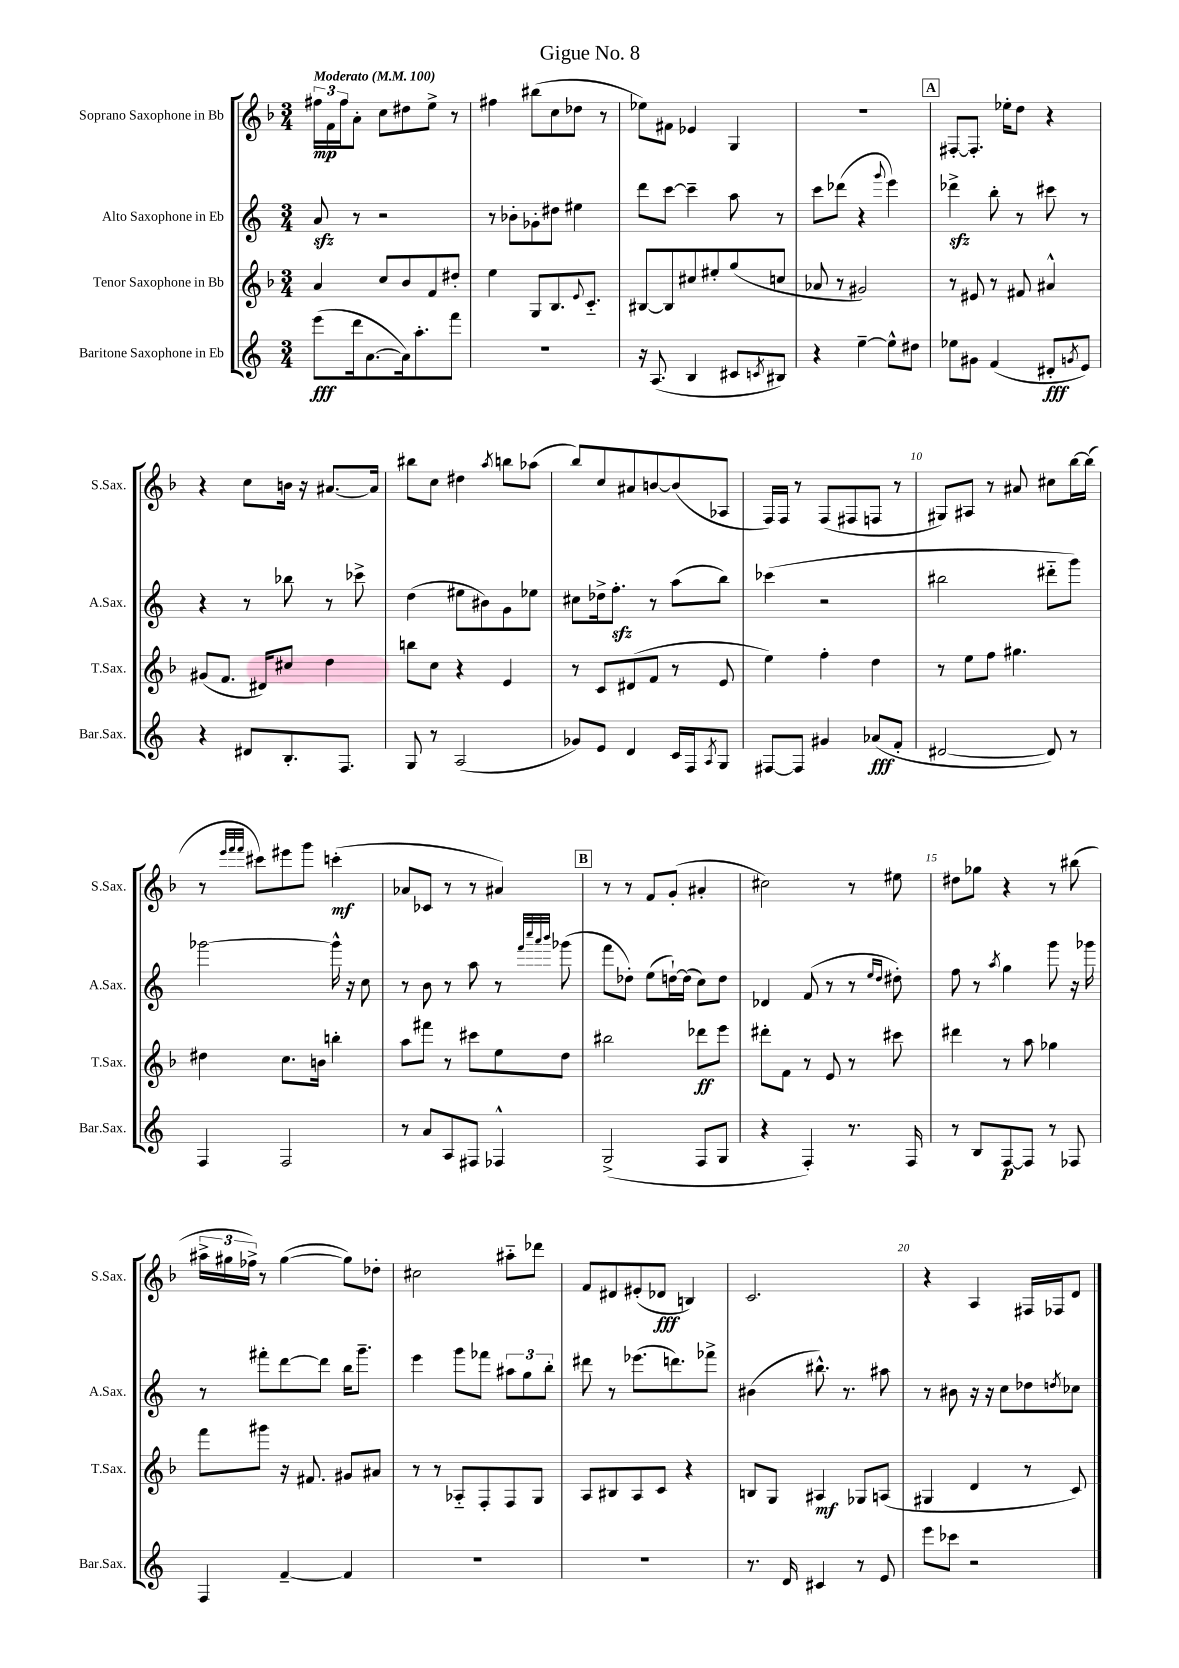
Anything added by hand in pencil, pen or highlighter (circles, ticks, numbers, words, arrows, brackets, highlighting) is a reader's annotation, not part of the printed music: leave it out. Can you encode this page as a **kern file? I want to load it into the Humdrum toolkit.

**kern	**dynam	**kern	**dynam	**kern	**kern	**dynam
*part4	*part4	*part3	*part3	*part2	*part1	*part1
*staff4	*staff4	*staff3	*staff3	*staff2	*staff1	*staff1
*I"Baritone Saxophone in Eb	*	*I"Tenor Saxophone in Bb	*	*I"Alto Saxophone in Eb	*I"Soprano Saxophone in Bb	*
*I'Bar.Sax.	*	*I'T.Sax.	*	*I'A.Sax.	*I'S.Sax.	*
*clefG2	*	*clefG2	*	*clefG2	*clefG2	*
*k[]	*	*k[b-]	*	*k[]	*k[b-]	*
*M3/4	*	*M3/4	*	*M3/4	*M3/4	*
*MM100	*	*MM100	*	*MM100	*MM100	*
=1	=1	=1	=1	=1	=1	=1
!	!	!	!	!	!LO:TX:a:B:t=Moderato	!
(8eee\L	fff	4a/	.	8azz/	24ff#X\LL	mp
.	.	.	.	.	24f\	.
.	.	.	.	.	24ff#\J	.
16ddd\k	.	.	.	8r	8a'\J	.
[8.a\	.	.	.	.	.	.
.	.	8cc/L	.	2r	8cc\L	.
16a\k])	.	8b-/	.	.	8dd#X\	.
8.aa'\	.	.	.	.	.	.
.	.	8f/	.	.	8ee^\J	.
8fff\J	.	8dd#X'/J	.	.	8r	.
=2	=2	=2	=2	=2	=2	=2
2.r	.	4ee\	.	8r	4ff#X\	.
.	.	.	.	8b-X'\L	.	.
.	.	8G/L	.	8g-X'\	(8bb#X\L	.
.	.	8.B-/	.	8dd#X\J	8cc\	.
.	.	.	.	4ee#X\	8dd-X\J	.
.	.	8qqe/	.	.	.	.
.	.	8.c/J	.	.	.	.
.	.	.	.	.	8r	.
=3	=3	=3	=3	=3	=3	=3
16r	.	[8B#X/L	.	8ddd\L	8ee-X\L)	.
(8.A/	.	.	.	.	.	.
.	.	8B#/]	.	[8ccc\J	8f#X\J	.
4B/	.	8cc#X/	.	4ccc~\]	4e-X/	.
.	.	8ee#X'/	.	.	.	.
8c#X/L	.	(8gg/	.	8aa\	4G/	.
8qcn/	.	.	.	.	.	.
8B#X/J)	.	8ccn/J	.	8r	.	.
=4	=4	=4	=4	=4	=4	=4
4r	.	8a-X/	.	8ccc\L	2.r	.
.	.	8r	.	(8ddd-X\J	.	.
[4ee~\	.	2g#X/)	.	4r	.	.
.	.	.	.	8qqggg/	.	.
8ee^^\L]	.	.	.	4eee\)	.	.
8dd#X\J	.	.	.	.	.	.
!!LO:REH:place=s1:t=A
=5	=5	=5	=5	=5	=5	=5
8ee-X\L	.	8r	.	4ddd-Xzz^\	[8F#X'/L	.
8g#X\J	.	8e#X/	.	.	8.F#'/J]	.
(4f/	.	8r	.	8bb'\	.	.
.	.	.	.	.	16ee-X'\KL	.
.	.	8f#X/	.	8r	8dd\J	.
8d#X'/L	fff	4a#X^^/	.	8ccc#X\	4r	.
8qgn/	.	.	.	.	.	.
8e/J)	.	.	.	8r	.	.
!!LO:LB:g=z
=6	=6	=6	=6	=6	=6	=6
4r	.	(8g#X/L	.	4r	4r	.
.	.	8.f/J	.	.	.	.
8d#X/L	.	.	.	8r	8cc\L	.
.	.	16d#X/KL)	.	.	.	.
8.B'/	.	8cc#X/J	.	8bb-X\	16bn\Jk	.
.	.	.	.	.	16r	.
.	.	4dd\	.	8r	[8.a#X/L	.
8.F/J	.	.	.	.	.	.
.	.	.	.	8ccc-X^\	.	.
.	.	.	.	.	16a#/Jk]	.
=7	=7	=7	=7	=7	=7	=7
8G/	.	8bbn\L	.	(4dd\	8bb#X\L	.
8r	.	8cc\J	.	.	8cc\J	.
(2A/	.	4r	.	8ee#X\L	4dd#X\	.
.	.	.	.	8b#X\)	.	.
.	.	.	.	.	8qaa/	.
.	.	4e/	.	8g\	8bbn\L	.
.	.	.	.	8ee-X\J	(8aa-X\J	.
=8	=8	=8	=8	=8	=8	=8
8g-X/L)	.	8r	.	8cc#X\L	8bb-/L)	.
8e/J	.	8c/L	.	16dd-X^\k	8cc/	.
.	.	.	.	8.ffzz'\J	.	.
4d/	.	(8d#X/	.	.	8a#X/	.
.	.	8f/J	.	8r	[8bn/	.
16c/LL	.	8r	.	(8aa\L	(8b/]	.
16F/J	.	.	.	.	.	.
8qA/	.	.	.	.	.	.
8G/J	.	8e/	.	8bb\J)	8A-X/J	.
=9	=9	=9	=9	=9	=9	=9
[8F#X/L	.	4ee\)	.	(4ccc-X\	16F/LL)	.
.	.	.	.	.	16F/JJ	.
8F#/J]	.	.	.	.	8r	.
4g#X/	.	4ff'\	.	2r	(8F/L	.
.	.	.	.	.	8F#X/	.
(8a-X/L	fff	4dd\	.	.	8Fn/J	.
8f'/J	.	.	.	.	8r	.
=10	=10	=10	=10	=10	=10	=10
[2d#X/	.	8r	.	2bb#X\	8G#X/L)	.
.	.	8ee\L	.	.	8A#X/J	.
.	.	8ff\J	.	.	8r	.
.	.	4.gg#X\	.	.	8a#X/	.
8d#/])	.	.	.	8ddd#X\L	8cc#X\L	.
8r	.	.	.	8ggg\J)	[16bb-\L	.
.	.	.	.	.	(16bb-\JJ]	.
!!LO:LB:g=z
=11	=11	=11	=11	=11	=11	=11
4F/	.	4dd#X\	.	[2ggg-X\	8r	.
.	.	.	.	.	32qqeee/LLL	.
.	.	.	.	.	32qqfff/	.
.	.	.	.	.	32qqfff/JJJ	.
.	.	.	.	.	8ccc#X\L)	.
2F/	.	8.cc\L	.	.	8eee#X\	.
.	.	.	.	.	8ggg\J	.
.	.	16bn\Jk	.	.	.	.
.	.	4bbn'\	.	16ggg-^^\]	(4cccn'\	mf
.	.	.	.	16r	.	.
.	.	.	.	8cc\	.	.
=12	=12	=12	=12	=12	=12	=12
8r	.	8aa\L	.	8r	8a-X/L	.
8a/L	.	8fff#X\J	.	8b\	8c-X/J	.
8A/	.	8r	.	8r	8r	.
8F#X/J	.	8ccc#X\L	.	8aa\	8r	.
4F-X^^/	.	8ee\	.	8r	4a#X/)	.
.	.	.	.	32qqfff/LLL	.	.
.	.	.	.	32qqcccc/	.	.
.	.	.	.	32qqaaa/	.	.
.	.	.	.	32qqbbb/JJJ	.	.
.	.	8dd\J	.	(8ggg-X\	.	.
!!LO:REH:place=s1:t=B
=13	=13	=13	=13	=13	=13	=13
(2G^/	.	2bb#X\	.	8fff\L	8r	.
.	.	.	.	8dd-X'\J)	8r	.
.	.	.	.	(8ee\L	8f/L	.
.	.	.	.	[16ddn`\L)	(8g'/J	.
.	.	.	.	(16dd\JJ]	.	.
8F/L	.	8ddd-X\L	ff	8cc\L)	4a#X'/	.
8G/J	.	8eee\J	.	8dd\J	.	.
=14	=14	=14	=14	=14	=14	=14
4r	.	8ddd#X'\L	.	4d-X/	2cc#X\)	.
.	.	8f\J	.	.	.	.
4F'/)	.	8r	.	(8f/	.	.
.	.	8e/	.	8r	.	.
8.r	.	8r	.	8r	8r	.
.	.	.	.	16qqee/LL	.	.
.	.	.	.	16qqdd/JJ	.	.
.	.	8ccc#X\	.	8dd#X'\)	8ee#X\	.
16F/	.	.	.	.	.	.
=15	=15	=15	=15	=15	=15	=15
8r	.	4ddd#X\	.	8ff\	8dd#X\L	.
8B/L	.	.	.	8r	8gg-X\J	.
.	.	.	.	8qaa/	.	.
[8F/	p	8r	.	4gg\	4r	.
8F/J]	.	8aa\	.	.	.	.
8r	.	4gg-X\	.	8ggg\	8r	.
8F-X/	.	.	.	16r	(8bb#X\	.
.	.	.	.	16ggg-X\	.	.
!!LO:LB:g=z
=16	=16	=16	=16	=16	=16	=16
4F/	.	8fff\L	.	8r	24aa#X^\LL	.
.	.	.	.	.	24gg#X\	.
.	.	.	.	.	24ff-X^\JJ)	.
.	.	8ggg#X\J	.	8fff#X'\L	8r	.
[4f~/	.	16r	.	[8ddd\	([4gg#\	.
.	.	8.f#X/	.	.	.	.
.	.	.	.	8ddd\J]	.	.
4f/]	.	8g#X/L	.	16bb\KL	8gg#\L])	.
.	.	.	.	8.ggg~\J	.	.
.	.	8a#X/J	.	.	8dd-X'\J	.
=17	=17	=17	=17	=17	=17	=17
2.r	.	8r	.	4eee\	2cc#X\	.
.	.	8r	.	.	.	.
.	.	8A-X/L	.	8ggg\L	.	.
.	.	8F'/	.	8fff-X\J	.	.
.	.	8F/	.	12aa#X\L	8aa#X\L	.
.	.	.	.	12gg\	.	.
.	.	8G/J	.	.	8ddd-X\J	.
.	.	.	.	12bb'\J	.	.
=18	=18	=18	=18	=18	=18	=18
2.r	.	8A/L	.	8ddd#X\	8f/L	.
.	.	8B#X/	.	8r	8d#X/	.
.	.	8A/	.	(8.eee-X\L	(8e#X'/	.
.	.	8c/J	.	.	8d-X/J	fff
.	.	.	.	8.dddn\)	.	.
.	.	4r	.	.	4Bn/)	.
.	.	.	.	8fff-X^\J	.	.
=19	=19	=19	=19	=19	=19	=19
8.r	.	8Bn/L	.	(4b#X\	2.c/	.
.	.	8G/J	.	.	.	.
16d/	.	.	.	.	.	.
4c#X/	.	4A#X/	mf	8.bb#X^^\)	.	.
.	.	.	.	8.r	.	.
8r	.	8G-X/L	.	.	.	.
8e/	.	(8An/J	.	8aa#X\	.	.
=20	=20	=20	=20	=20	=20	=20
8eee\L	.	4G#X/	.	8r	4r	.
8ccc-X\J	.	.	.	8b#X\	.	.
2r	.	4d/	.	16r	4A/	.
.	.	.	.	16r	.	.
.	.	.	.	8cc\L	.	.
.	.	8r	.	8dd-X\	16F#X/LL	.
.	.	.	.	.	16F-X/J	.
.	.	.	.	8qddn/	.	.
.	.	8c/)	.	8cc-X\J	8d/J	.
==	==	==	==	==	==	==
*-	*-	*-	*-	*-	*-	*-
